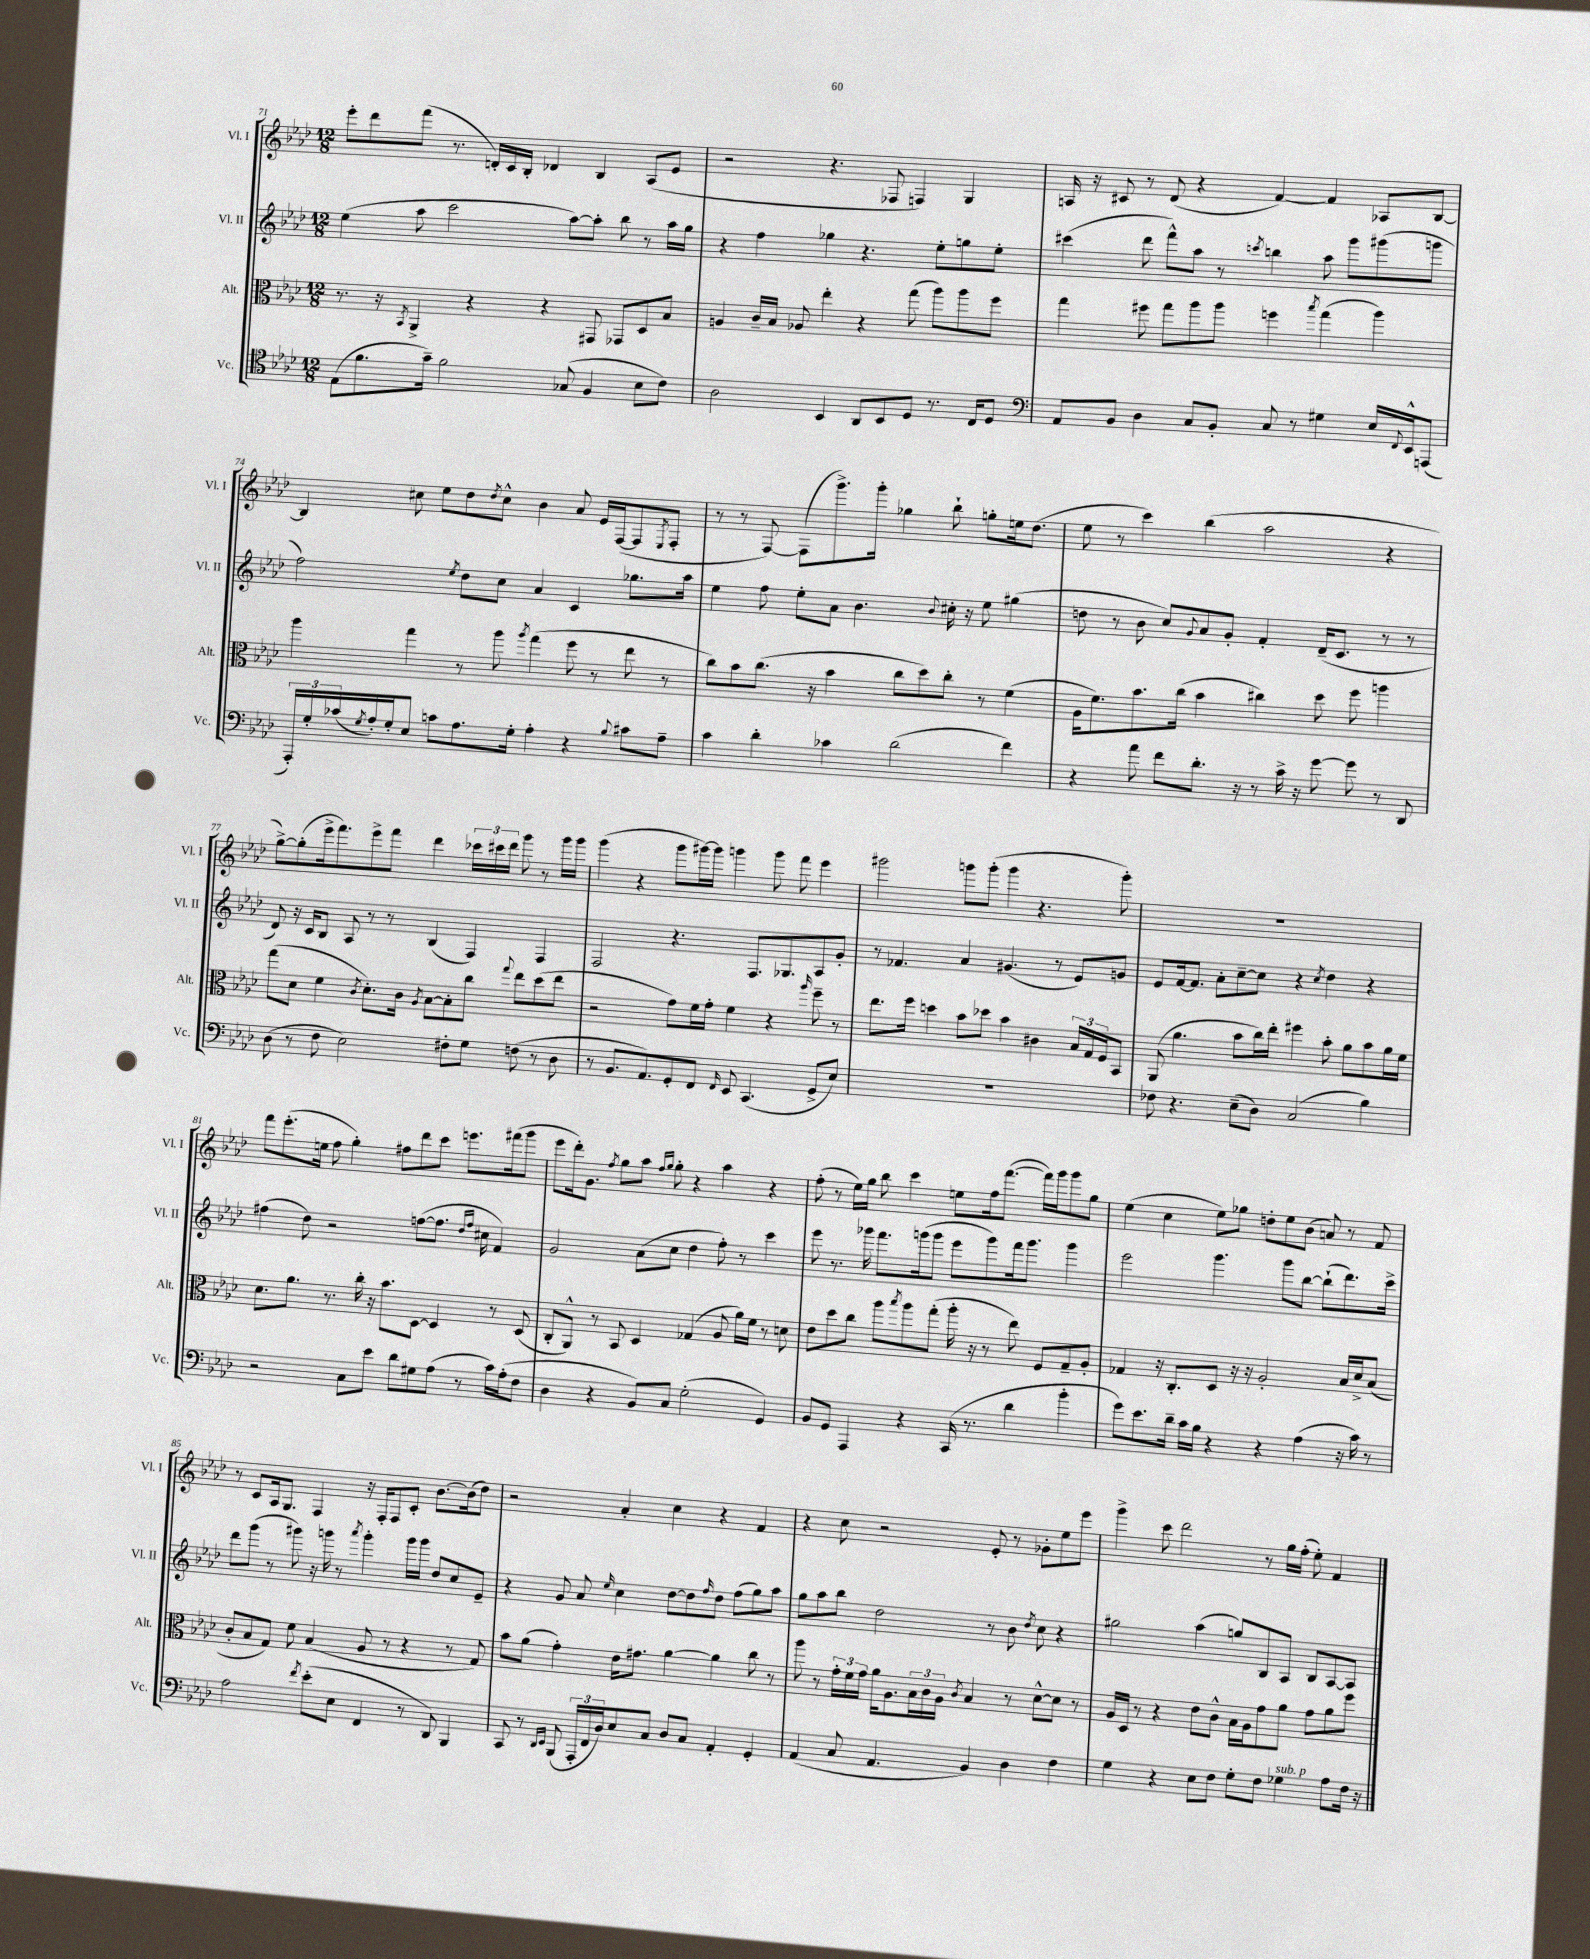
<<
\new StaffGroup <<
\new Staff = "s0" \with { instrumentName = "Vl. I" shortInstrumentName = "Vl. I" } {
    \clef treble \key aes \major \numericTimeSignature \time 12/8
    ees'''8-. des'''8 f'''8( r8. d'16-.) c'16 bes16-. des'4 bes4 aes8( ees'8 |
    r2 r4. fes8 f4) g4 |
    a16 r16 cis'8 r8 des'8( r4 f'4~) f'4 aes8 bes8~ |
    bes4 cis''8 ees''8 des''8 \acciaccatura { des''8 } cis''8-^ bes'4 aes'8 ees'16 f16~( f8 \acciaccatura { ees8 } f8-. |
    r8 r8 f8~) f8( g'''8.->) g'''16-. ges''4 bes''8-! g''8-. e''16 des''8.( |
    ees''8 r8 c'''4) bes''4( aes''2 r4 |
    g''8~->) g''8-.( ees'''16-> f'''8.) ees'''8-> f'''8 des'''4 \tuplet 3/2 { ces'''16 cis'''16 des'''16 } g'''8 r8 g'''16 g'''16 |
    g'''4( r4 g'''8 gis'''16~) gis'''16 g'''4 g'''8 f'''8 ees'''4 |
    gis'''2 g'''8 g'''8-.( g'''4 r4. g'''8-.) |
    R1. |
    f'''8 ees'''8.-.( e''16 f''8 g''4-.) fis''8 des'''8 c'''8 e'''8. fis'''16( g'''8 |
    ees'''8 des'''16-.) g'8. \acciaccatura { f''8 } g''8 aes''8 \grace { f''16 g''16 } g''8-. r4 aes''4 r4 |
    f''8-.( r8 ees''16) g''16 bes''8 c'''4 e''8 f''16 f'''8.~( f'''16) g'''16 g'''8 g''8 |
    ees''4( c''4 ees''8) ges''8 d''8-. ees''8 bes'8( a'8) r8 f'8 |
    r8 c'8 aes16 g8. f4 r16 f16-. f8 c'8-. bes'8.~ bes'16( des''8) |
    r2 aes'4-. c''4 r4 f'4 |
    r4 c''8 r2 ees'8-. r8 ges'8-. ees''8 ees'''8 |
    g'''4-> c'''8 des'''2 r8 g''16 f''16-.( ees''8-.) f'4 \bar "|." |
}
\new Staff = "s1" \with { instrumentName = "Vl. II" shortInstrumentName = "Vl. II" } {
    \clef treble \key aes \major \numericTimeSignature \time 12/8
    ees''4( aes''8 c'''2 aes''8~) aes''8-. bes''8 r8 aes''16 g''16 |
    r4 f''4 ges''4 r4. ees''8-. g''8 ees''8-. |
    cis'''4( des'''8 f'''8-^) aes''8 r8 \acciaccatura { c'''8 } b''4 aes''8 g'''8 gis'''8( g'''8 |
    f''2) \acciaccatura { ees''8 } des''8 c''8 aes'4 c'4 ges''8. aes''16 |
    ees''4 f''8 ees''8-. aes'8 bes'4. \appoggiatura { bes'8 } cis''16-. r16 ees''8 gis''4( |
    d''8 r8 bes'8 c''8) \appoggiatura { g'8 } aes'8 g'8-. f'4-. des'16--( c'8. r8 r8 |
    des'8) r16 c'16 bes8 aes8 r8 r8 bes4( f4) f4 |
    f2 r4. f8. ges8. aes8 g'8-. |
    r8 fes'4. aes'4 gis'4.( r8 ees'8) g'8 |
    ees'8 f'16~ f'8. aes'8-. c''8~-- c''8 r4 \acciaccatura { c''8 } des''4 r4 |
    fis''4( des''8) r2 f''8~( f''8. \grace { des''16 f''16 } cis''16 f'4) |
    g'2 aes'8( c''8 des''4 f''8-.) r8 c'''4 |
    ees'''8 r8. ges'''16 f'''8. g'''16( g'''8 ees'''8 g'''8) f'''16 g'''8. g'''4 |
    ees'''2 g'''4. g'''8 bes''8~ bes''8-!( des'''8.) c'''16-> |
    des'''8 g'''8( r8 gis'''8) r16 g'''16 r8 \acciaccatura { aes'''8 } g'''4-. g'''16 g'''16 des''8 c''8 ees'8-- |
    r4 g'8 aes'8 \grace { ees''16 } c''4 des''8~ des''8 \grace { f''16 } des''8 f''8( g''8) aes''8 |
    g''8 aes''8 bes''8 des''2 r8 bes'8 \acciaccatura { des''8 } c''8 r4 |
    gis''2 aes''4( g''8) bes8 aes8 bes8 aes8~ aes8 \bar "|." |
}
\new Staff = "s2" \with { instrumentName = "Alt." shortInstrumentName = "Alt." } {
    \clef alto \key aes \major \numericTimeSignature \time 12/8
    r8. r16 \acciaccatura { bes,8 } aes,4-> r4 r4 gis,8 ges,8 des8 bes8 |
    a4 c'16-- bes16 aes8 ees''4-. r4 g''8( aes''8) aes''8 f''8 |
    g''4 fis''8 g''8 aes''8 aes''8 f''4 \acciaccatura { bes''8 } g''4( aes''4) |
    aes''4 g''4 r8 aes''8 \acciaccatura { aes''8 } g''4( f''8 r8 ees''8 r8 |
    c''8) bes'8 c''8.( r16 bes'4 c''8 des''8) c''8-. r8 f'4( |
    aes16 f'8.) bes'8. c''16( bes'4 cis''4) des''8 f''8 a''4 |
    g''8( des'8 f'4 \acciaccatura { c'8 } des'8.-.) c'16 \acciaccatura { aes8 } bes8~ bes8-. c''8 \appoggiatura { g''8 } ees''8 des''8( ees''8 |
    r2 g'8) f'16 g'16-. f'4 r4 \grace { aes''16 } f''8-- r8 |
    ees''8. f''16 d''4 bes'8 des''8 bes'4 cis'4 \tuplet 3/2 { bes16 g16 f16 } bes,8 |
    aes,8( aes'4. bes'8 c''16) ees''16-. fis''4 bes'8-. aes'8 bes'8 aes'16 f'16 |
    des'8. aes'8. r8. c''16-. r16 bes'8. des8~ des4 r8 des8( |
    c8-. aes,8-^) r8 bes,8 des4 ges4( aes8 aes'16) f'16 r8 d'8 |
    ees'8 des''8 c''8 aes''8 \acciaccatura { bes''8 } aes''8 g''8-.( aes''16-. r16 r8 ees''8) f8 g8-- aes8-. |
    ges4 r16 c8.-. des8 r16 r16 aes2-. bes16 des'16-> bes8( |
    c'8-. bes8 g8) f'8 bes4( aes8 r8 r4 r8 g8) |
    bes'8 aes'8( g'4-.) ees'16 gis'8. aes'4~ aes'4 c''8 r8 |
    aes''8 r8 \tuplet 3/2 { g'16-. f'16 g'16 } aes'16 aes8. \tuplet 3/2 { bes16 c'16 aes16 } \acciaccatura { c'8 } bes4 r8 des'8~-^ des'8 r8 |
    aes16 des16 r8 r4 ees'8 c'8-^ bes16 aes16 g'8 aes'8 g'8 aes'8 f''8 \bar "|." |
}
\new Staff = "s3" \with { instrumentName = "Vc." shortInstrumentName = "Vc." } {
    \clef tenor \key aes \major \numericTimeSignature \time 12/8
    ees8( f'8. g'16--) f'2 ges8( f4 bes8 c'8) |
    aes2 bes,4 aes,8 bes,8 des8 r8. c16 des8 |
    \clef bass aes,8 bes,8 des4 c8 bes,8-. c8 r8 gis4 ees16 \appoggiatura { f,8 } ees,16-^ a,,8( |
    \tuplet 3/2 { aes,,16-.) g16-. ces'16( } \acciaccatura { g8 } aes16-.) g16-. ees8 c'8 aes8. g16-. aes4-. r4 \appoggiatura { bes8 } cis'8 aes8-- |
    c'4 des'4-. ces'4 des'2( f'4) |
    r4 aes'8 f'8 des'8.-. r16 r8 c'16-> r16 g'8~ g'8 r8 des,8 |
    des8( r8 f8 ees2) fis8-. g8 f8( r8 des8 |
    r8 bes,8. aes,8.) g,8-. f,8 \grace { f,16 } ees,8 c,4.( g,8-> ees8) |
    R1. |
    fes8 r4. ees8--( des8) c2( bes4) |
    r2 c8 ees'8 des'8 gis8 aes8( r8 c'16) aes16-.( f8 |
    des4 r4 bes,8) c8 g2-.( g,4) |
    bes,8 g,8 aes,,4 r4 c,16( r8. des'4 bes'4-. |
    g'8) ees'8. des'16-- c'16 bes16 r4 r4 aes4( r16 c'16) r8 |
    aes2 \acciaccatura { f'8 } ees'8-.( ees8 f,4 r8 des,8) bes,,4 |
    c,8 r8 \grace { des,16 ees,16 } bes,,8( \tuplet 3/2 { aes,,16-. f,16 des16) } ees8 c8 des8 c8 aes,4-. g,4-. |
    aes,4( c8 aes,4. bes,4) des4 f4 |
    g4 r4 ees8 f8 g8-. f8 ges4^\markup { \italic "sub. p" } aes8 f16 r16 \bar "|." |
}
>>
>>
\layout { \context { \Score currentBarNumber = #71 } }
